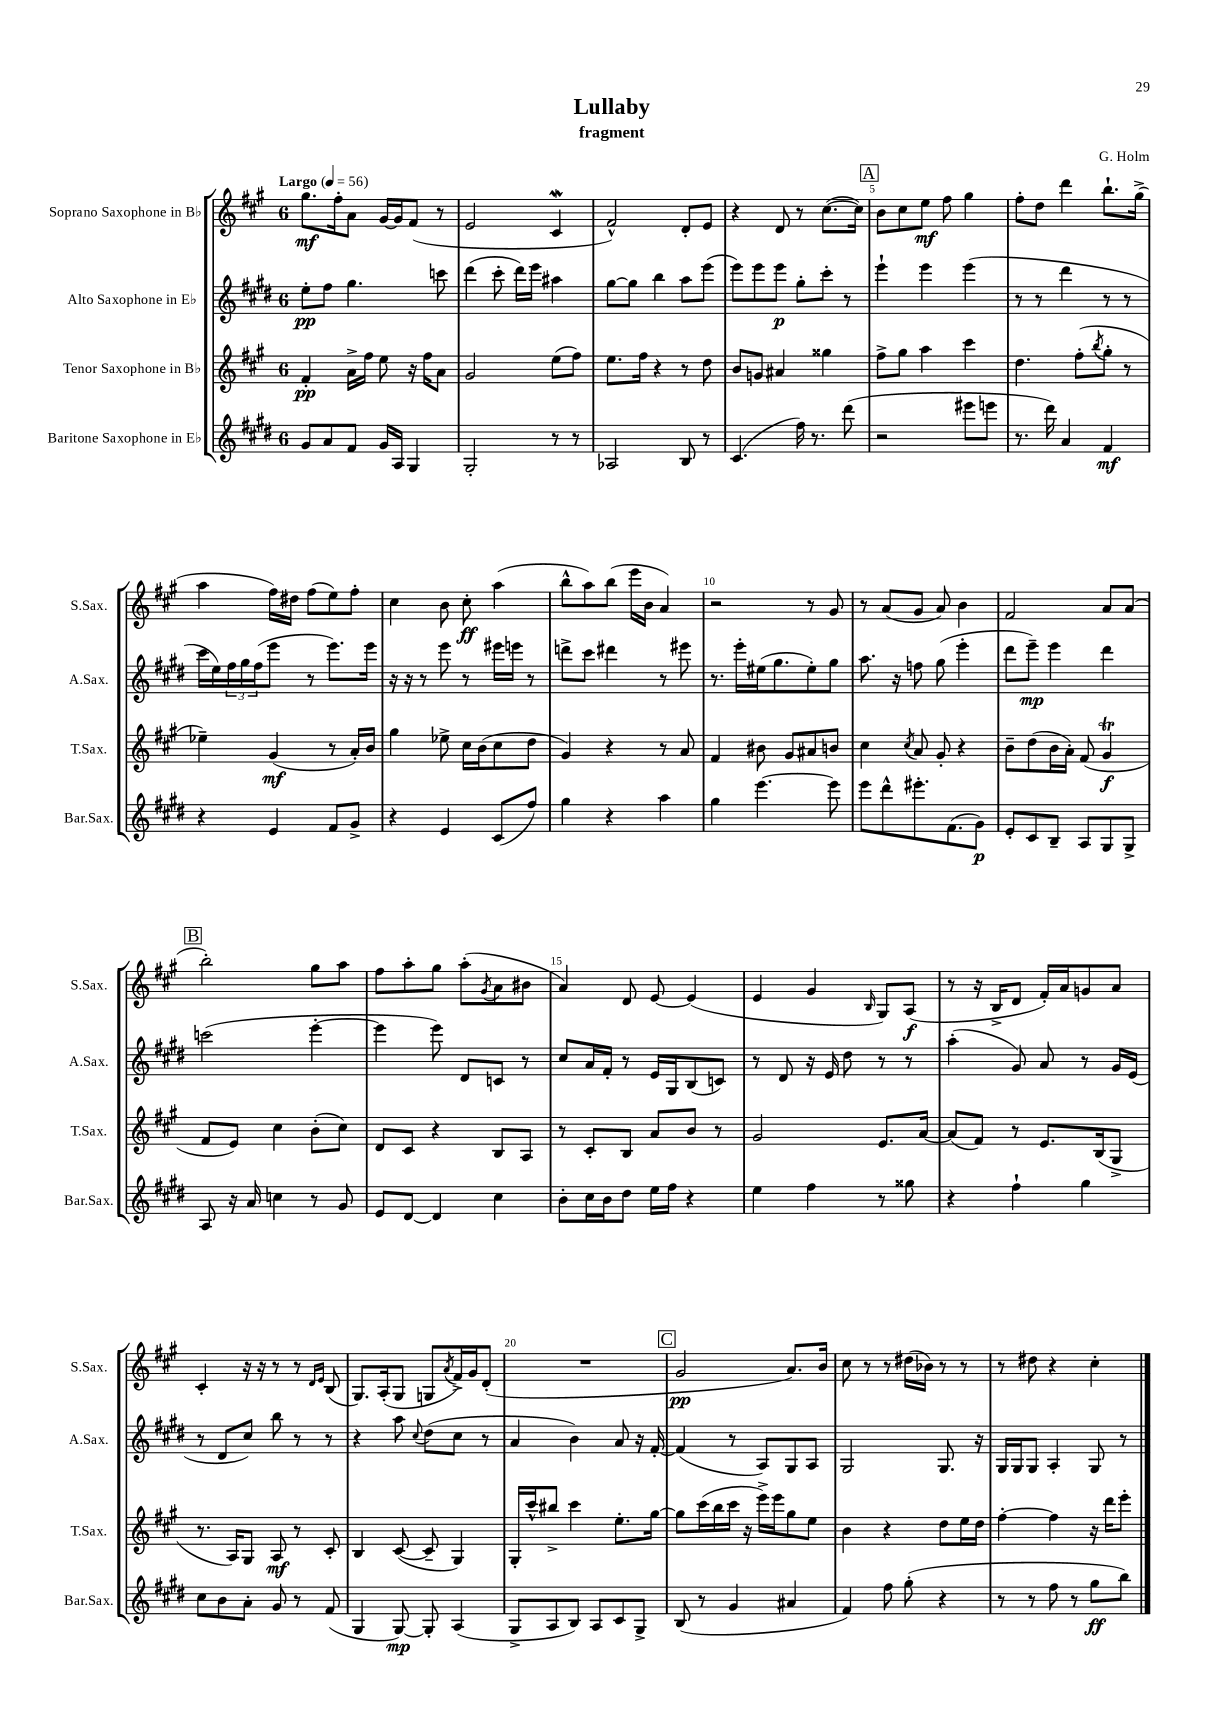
\header { title = "Lullaby" composer = "G. Holm" subtitle = "fragment" }
<<
\new StaffGroup <<
\new Staff = "s0" \with { instrumentName = "Soprano Saxophone in Bb" shortInstrumentName = "S.Sax." } {
    \clef treble \key a \major \once \override Staff.TimeSignature.style = #'single-digit \time 6/8 \tempo "Largo" 4 = 56
    gis''8.\mf fis''16-. a'8 gis'16~ gis'16 fis'8( r8 |
    e'2 cis'4\mordent |
    fis'2-^) d'8-. e'8 |
    r4 d'8 r8 cis''8.~( cis''16) |
    \mark \markup { \box "A" } b'8 cis''8 e''8\mf fis''8 gis''4 |
    fis''8-. d''8 d'''4 b''8.-! gis''16->( |
    a''4 fis''16) dis''16 fis''8( e''8) fis''8-. |
    cis''4 b'8 cis''8-.\ff a''4( |
    b''8-^ a''8) b''8( e'''16 b'16 a'4) |
    r2 r8 gis'8 |
    r8 a'8( gis'8 a'8) b'4 |
    fis'2 a'8 a'8( |
    \mark \markup { \box "B" } b''2-.) gis''8 a''8 |
    fis''8 a''8-. gis''8 a''8-.( \acciaccatura { gis'8 } a'8 bis'8 |
    a'4) d'8 e'8~ e'4( |
    e'4 gis'4 \grace { b16 } gis8) a8\f( |
    r8 r16 b16-> d'8 fis'16-.) a'16 g'8 a'8 |
    cis'4-. r16 r16 r8 r8 \grace { d'16 e'16 } b8( |
    gis8.) a16-.( gis8 g8 \acciaccatura { a'8 } fis'16->) gis'16 d'8-.( |
    R2. |
    \mark \markup { \box "C" } gis'2\pp a'8.) b'16 |
    cis''8 r8 r8 dis''16( bes'16) r8 r8 |
    r8 dis''8 r4 cis''4-. \bar "|." |
}
\new Staff = "s1" \with { instrumentName = "Alto Saxophone in Eb" shortInstrumentName = "A.Sax." } {
    \clef treble \key e \major \once \override Staff.TimeSignature.style = #'single-digit \time 6/8
    e''8-.\pp fis''8 gis''4. c'''8 |
    dis'''4( cis'''8-. dis'''16) e'''16 ais''4 |
    gis''8~ gis''8 b''4 a''8 e'''8( |
    e'''8) e'''8 e'''8\p gis''8-. cis'''8-. r8 |
    \mark \markup { \box "A" } e'''4-! e'''4 e'''4( |
    r8 r8 dis'''4 r8 r8 |
    cis'''16 e''16) \tuplet 3/2 { fis''16 gis''16 fis''16( } e'''8 r8 e'''8.) e'''16 |
    r16 r16 r8 e'''8 r8 eis'''16 e'''16 r8 |
    d'''8-> cis'''8 dis'''4 r8 eis'''8 |
    r8. e'''16-. eis''16( gis''8. eis''8-.) gis''8 |
    a''8. r16 f''8 gis''8( e'''4-. |
    dis'''8 e'''8--\mp) e'''4 dis'''4 |
    \mark \markup { \box "B" } c'''2( e'''4~-. |
    e'''4 e'''8) dis'8 c'8 r8 |
    cis''8 a'16 fis'16-. r8 e'16 gis16 b8( c'8) |
    r8 dis'8 r16 e'16 dis''8 r8 r8 |
    a''4-.( gis'8) a'8 r8 gis'16 e'16( |
    r8 dis'8 cis''8) b''8 r8 r8 |
    r4 a''8 \appoggiatura { cis''8 } dis''8( cis''8 r8 |
    a'4 b'4) a'8 r16 fis'16~-. |
    \mark \markup { \box "C" } fis'4( r8 a8) gis8 a8 |
    gis2 gis8. r16 |
    gis16 gis16 gis8 a4-. gis8 r8 \bar "|." |
}
\new Staff = "s2" \with { instrumentName = "Tenor Saxophone in Bb" shortInstrumentName = "T.Sax." } {
    \clef treble \key a \major \once \override Staff.TimeSignature.style = #'single-digit \time 6/8
    fis'4-.\pp a'16-> fis''16 e''8 r16 fis''16 a'8 |
    gis'2 e''8( fis''8) |
    e''8. fis''16 r4 r8 d''8 |
    b'8 g'8 ais'4 gisis''4 |
    \mark \markup { \box "A" } fis''8-> gis''8 a''4 cis'''4 |
    d''4. fis''8-.( \acciaccatura { b''8 } gis''8-. r8 |
    ees''4--) gis'4\mf( r8 a'16-.) b'16 |
    gis''4 ees''8-> cis''16 b'16( cis''8 d''8 |
    gis'4) r4 r8 a'8 |
    fis'4 bis'8 gis'8 ais'8 b'8 |
    cis''4 \acciaccatura { cis''8 } a'8 gis'8-. r4 |
    b'8-- d''8( b'16 a'16-.) fis'8( gis'4\trill\f |
    \mark \markup { \box "B" } fis'8 e'8) cis''4 b'8-.( cis''8) |
    d'8 cis'8 r4 b8 a8 |
    r8 cis'8-. b8 a'8 b'8 r8 |
    gis'2 e'8. a'16~ |
    a'8( fis'8) r8 e'8. b16( gis8-> |
    r8. a16) gis8 a8\mf r8 cis'8-. |
    b4 cis'8~( cis'8-- gis4) |
    gis16-. cis'''16-^ bis''8-> cis'''4 e''8.-. gis''16~ |
    \mark \markup { \box "C" } gis''8 cis'''16( b''16 cis'''16 r16 e'''16->) e'''16 gis''8 e''8 |
    b'4 r4 d''8 e''16 d''16 |
    fis''4~-. fis''4 r16 d'''16 e'''8-. \bar "|." |
}
\new Staff = "s3" \with { instrumentName = "Baritone Saxophone in Eb" shortInstrumentName = "Bar.Sax." } {
    \clef treble \key e \major \once \override Staff.TimeSignature.style = #'single-digit \time 6/8
    gis'8 a'8 fis'8 gis'16 a16 gis4 |
    gis2-. r8 r8 |
    aes2 b8 r8 |
    cis'4.( fis''16) r8. dis'''8( |
    \mark \markup { \box "A" } r2 eis'''8 e'''8 |
    r8. dis'''16) a'4 fis'4\mf |
    r4 e'4 fis'8 gis'8-> |
    r4 e'4 cis'8( fis''8) |
    gis''4 r4 a''4 |
    gis''4 e'''4.~ e'''8 |
    e'''8 dis'''8-^ eis'''8.-. fis'8.( gis'8\p) |
    e'8-. cis'8 b8-- a8 gis8 gis8-> |
    \mark \markup { \box "B" } a8 r16 a'16 c''4 r8 gis'8 |
    e'8 dis'8~ dis'4 cis''4 |
    b'8-. cis''16 b'16 dis''8 e''16 fis''16 r4 |
    e''4 fis''4 r8 gisis''8 |
    r4 fis''4-! gis''4 |
    cis''8 b'8 a'8-. gis'8 r8 fis'8( |
    gis4 gis8~\mp) gis8-. a4( |
    gis8-> a8 b8) a8 cis'8 gis8-> |
    \mark \markup { \box "C" } b8( r8 gis'4 ais'4 |
    fis'4) fis''8 gis''8-.( r4 |
    r8 r8 fis''8 r8 gis''8\ff b''8) \bar "|." |
}
>>
>>
\layout { \context { \Score \override BarNumber.break-visibility = ##(#f #t #t) barNumberVisibility = #(every-nth-bar-number-visible 5) } }
